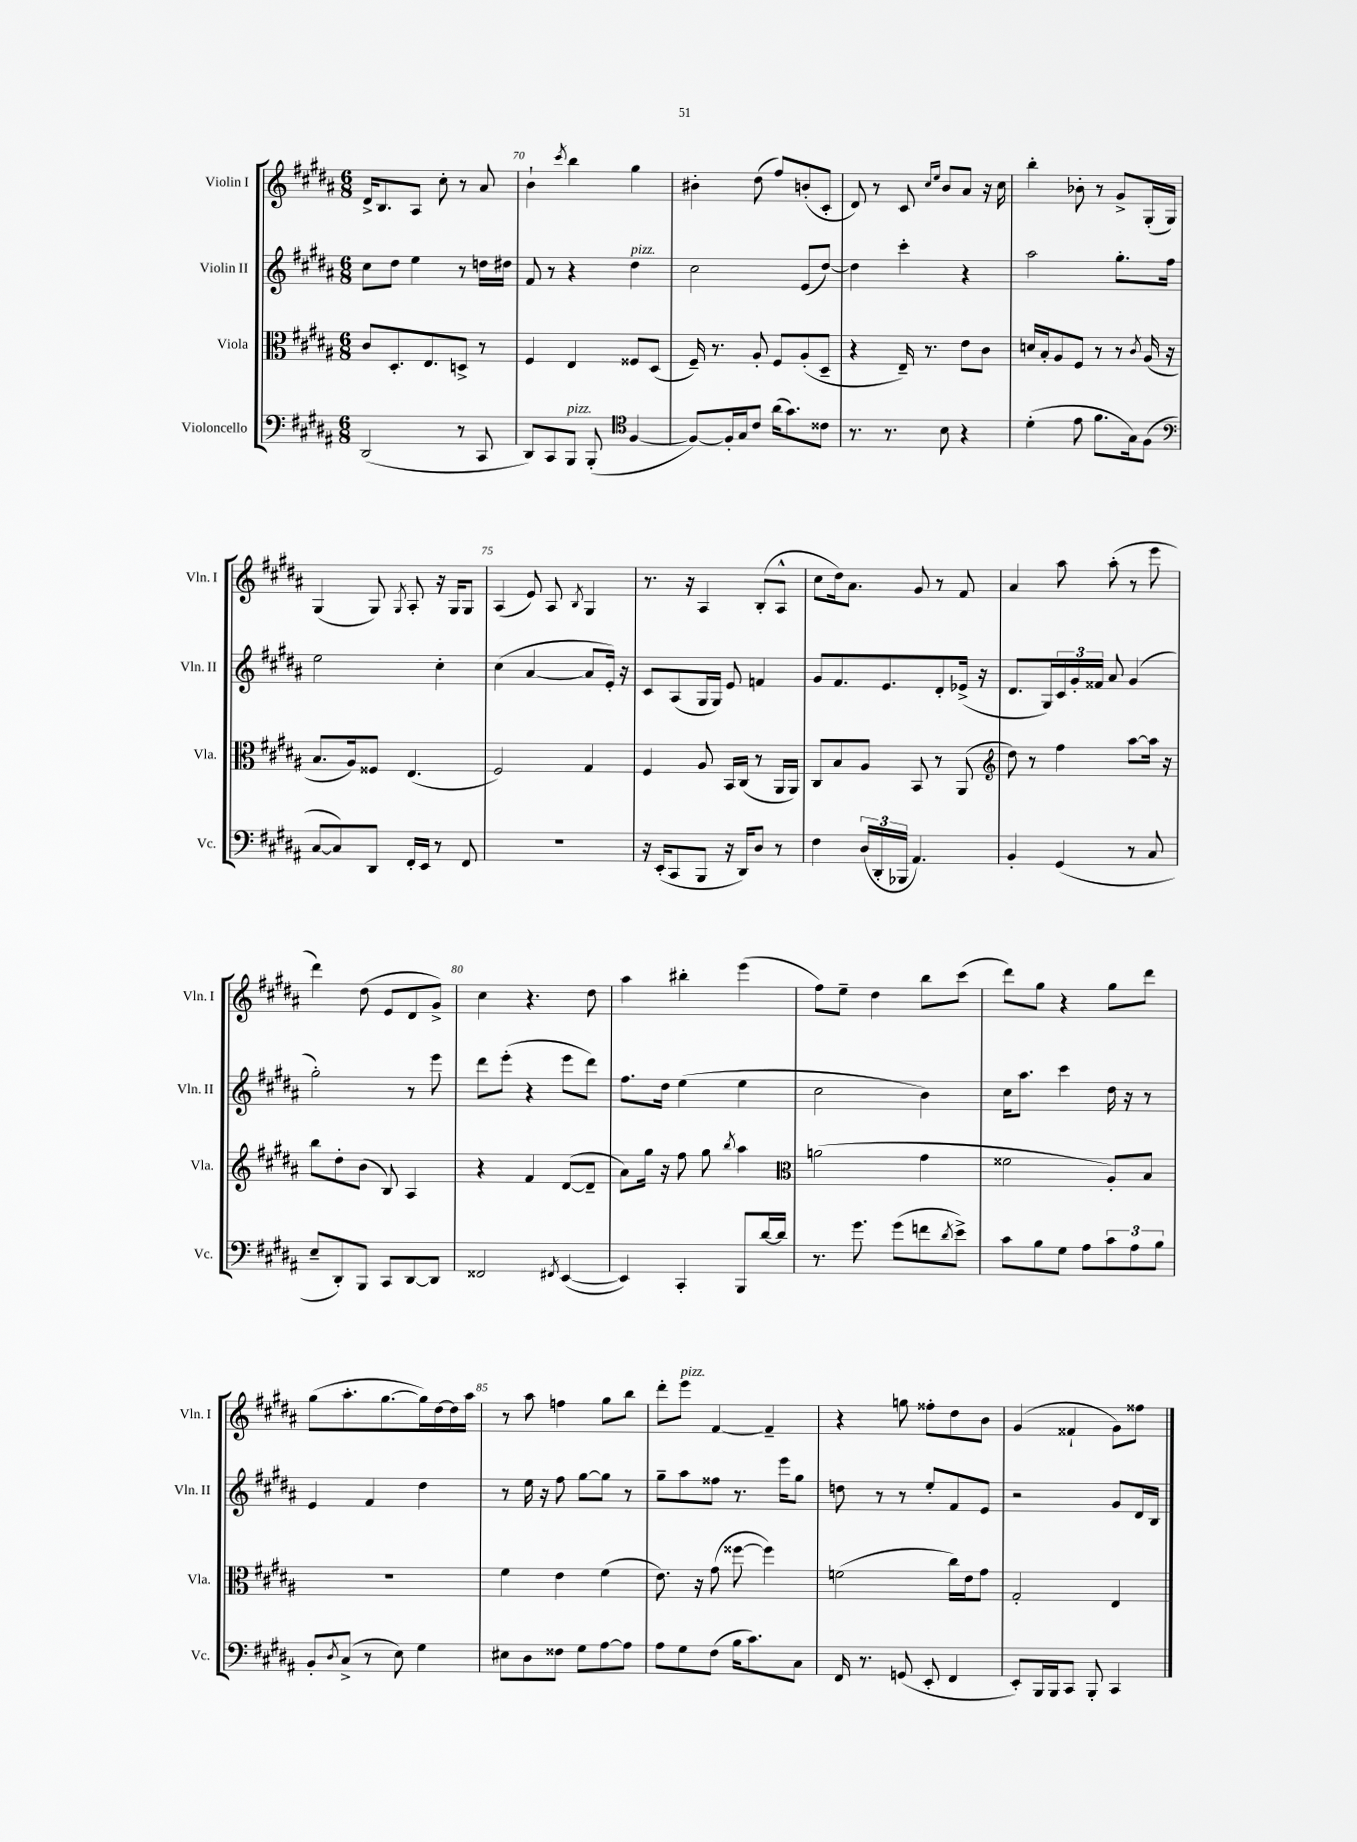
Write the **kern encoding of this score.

**kern	**kern	**kern	**kern
*staff4	*staff3	*staff2	*staff1
*clefF4	*clefC3	*clefG2	*clefG2
*k[f#c#g#d#a#]	*k[f#c#g#d#a#]	*k[f#c#g#d#a#]	*k[f#c#g#d#a#]
*M6/8	*M6/8	*M6/8	*M6/8
(2DD#	8c#	8cc#	16d#^
.	.	.	8.B
.	8.D#'	8dd#	.
.	.	4ee	8A#
.	8.E	.	.
.	.	.	8cc#'
8r	8D^	8r	8r
8CC#	8r	16dd	8a#
.	.	16dd#	.
=	=	=	=
8DD#)	4F#	8f#	4b`
8CC#	.	8r	.
.	.	.	8qccc#
8BBB	4E	4r	4bb
(8BBB'	.	.	.
*clefC4	*	*	*
[4F#	8F##	4dd#	4gg#
.	(8D#	.	.
=	=	=	=
8F#_)	16F#~)	2cc#	4b#'
.	8.r	.	.
16F#']	.	.	.
16G#	.	.	.
8c#	8A#'	.	(8dd#
(16a#	8F#	.	8ff#)
8.g#)	.	.	.
.	(8A#'	(8e	(8b'
8c##	8D#~	[8dd#)	8c#'
=	=	=	=
8.r	4r	4dd#]	8d#)
.	.	.	8r
8.r	.	.	.
.	16E~)	4ccc#'	8c#
.	8.r	.	.
.	.	.	16qqcc#
.	.	.	16qqee
8B	.	.	8b
4r	8e	4r	8a#
.	8c#	.	16r
.	.	.	16cc#
=	=	=	=
(4d#'	16d	2aa#	4bb'
.	16B'	.	.
.	8A#	.	.
8e	8F#	.	8b-'
8.f#	8r	.	8r
.	8r	8.gg#'	8g#^
16G#)	.	.	.
.	8qc#	.	.
(8F#	(16A#	.	(16G#'
.	16r	16ff#	16G#)
=	=	=	=
*clefF4	*	*	*
[8C#	8.B	2ee	(4G#
8C#])	.	.	.
.	16A#)	.	.
8DD#	8F##	.	8G#)
.	.	.	8qG#
16FF#'	(4.E	.	8A#'
16EE	.	.	.
8r	.	4cc#'	16r
.	.	.	16G#
8FF#	.	.	8G#
=	=	=	=
2.r	2F#)	(4cc#	(4A#
.	.	[4a#	8e)
.	.	.	8A#
.	.	.	8qB
.	4G#	8a#]	4G#
.	.	16e')	.
.	.	16r	.
=	=	=	=
16r	4F#	8c#	8.r
(16EE'	.	.	.
8CC#	.	(8A#	.
.	.	.	16r
8BBB	8A#	16G#	4A#
.	.	16G#)	.
16r	16BB	8e	.
16DD#)	(16C#	.	.
8D#	8r	4f	(8B'
8r	16AA#	.	8A#^^
.	16AA#)	.	.
=	=	=	=
4F#	8C#	8g#	8cc#
.	8B	8.f#	16dd#)
.	.	.	8.a#
(24D#	8A#	.	.
24DD#'	.	.	.
.	.	8.e	.
24BBB-	.	.	.
4.AA#)	8BB	.	8g#
.	8r	8d#'	8r
.	(8AA#	(16e-^	8f#
.	.	16r	.
=	=	=	=
*	*clefG2	*	*
4BB'	8dd#)	8.d#	4a#
.	8r	.	.
.	.	16G#)	.
(4GG#	4ff#	24c#	8aa#
.	.	24g#'	.
.	.	24f##	.
.	.	8a#	(8aa#'
8r	[8aa#	(4g#	8r
8C#	16aa#]	.	8eee
.	16r	.	.
=	=	=	=
8E~	8bb	2gg#')	4ddd#)
8DD#')	8dd#'	.	.
8BBB	(8b	.	(8dd#
8CC#	8B)	.	8e
[8DD#	4A#	8r	8d#
8DD#]	.	8eee	8g#^)
=	=	=	=
2FF##	4r	8ddd#	4cc#
.	.	(8eee'	.
.	4f#	4r	4.r
8qFF#	.	.	.
([4EE	([8d#	8eee	.
.	8d#~]	8ddd#)	8dd#
=	=	=	=
4EE])	8a#)	8.ff#	4aa#
.	16gg#	.	.
.	16r	16dd#	.
4CC#'	8ff#	(4ee	4bb#'
.	8gg#	.	.
.	8qbb	.	.
8BBB	4aa#	4ee	(4eee
[16d#	.	.	.
16d#]	.	.	.
=	=	=	=
*	*clefC3	*	*
8.r	(2a	2cc#	8ff#)
.	.	.	8ee~
8.g#	.	.	.
.	.	.	4dd#
(8g#	.	.	.
8f	4g#	4b)	8bb
8qd#	.	.	.
8e^)	.	.	(8ccc#
=	=	=	=
8c#	2f##	16cc#	8ddd#)
.	.	8.aa#	.
8B	.	.	8gg#
8G#	.	4ccc#	4r
8A#	.	.	.
12c#	8A#')	16dd#	8gg#
.	.	16r	.
12A#	.	.	.
.	8B	8r	8ddd#
12B	.	.	.
=	=	=	=
8BB'	2.r	4e	(8gg#
8qD#	.	.	.
(8C#^	.	.	8.aa#'
8r	.	4f#	.
.	.	.	[8.gg#
8E)	.	.	.
4G#	.	4dd#	16gg#])
.	.	.	[16dd#
.	.	.	16dd#]
.	.	.	16aa#
=	=	=	=
8E#	4f#	8r	8r
8D#	.	16ee	8aa#
.	.	16r	.
8F##	4e	8ff#	4ff
8G#	.	[8gg#	.
[8A#	(4f#	8gg#]	8gg#
8A#]	.	8r	8bb
=	=	=	=
8A#	8.e)	8gg#~	8ddd#'
8G#	.	8aa#	8eee
.	16r	.	.
(8F#	(8g#	8ff##	[4f#
16B	[8ff##	8.r	.
8.c#)	.	.	.
.	4ff##])	.	4f#~]
.	.	16eee	.
8C#	.	8gg#	.
=	=	=	=
16FF#	(2f	8dd	4r
8.r	.	.	.
.	.	8r	.
(8GG	.	8r	8gg
8EE'	.	8ee'	8ff##'
4FF#	16cc#)	8f#	8dd#
.	16e	.	.
.	8g#	8e	8b
=	=	=	=
8EE')	2G#'	2r	(4g#
16BBB	.	.	.
16BBB	.	.	.
8CC#	.	.	4f##`
8BBB'	.	.	.
4CC#	4E	8g#	8g#)
.	.	16d#	8ff##
.	.	16B	.
==	==	==	==
*-	*-	*-	*-
